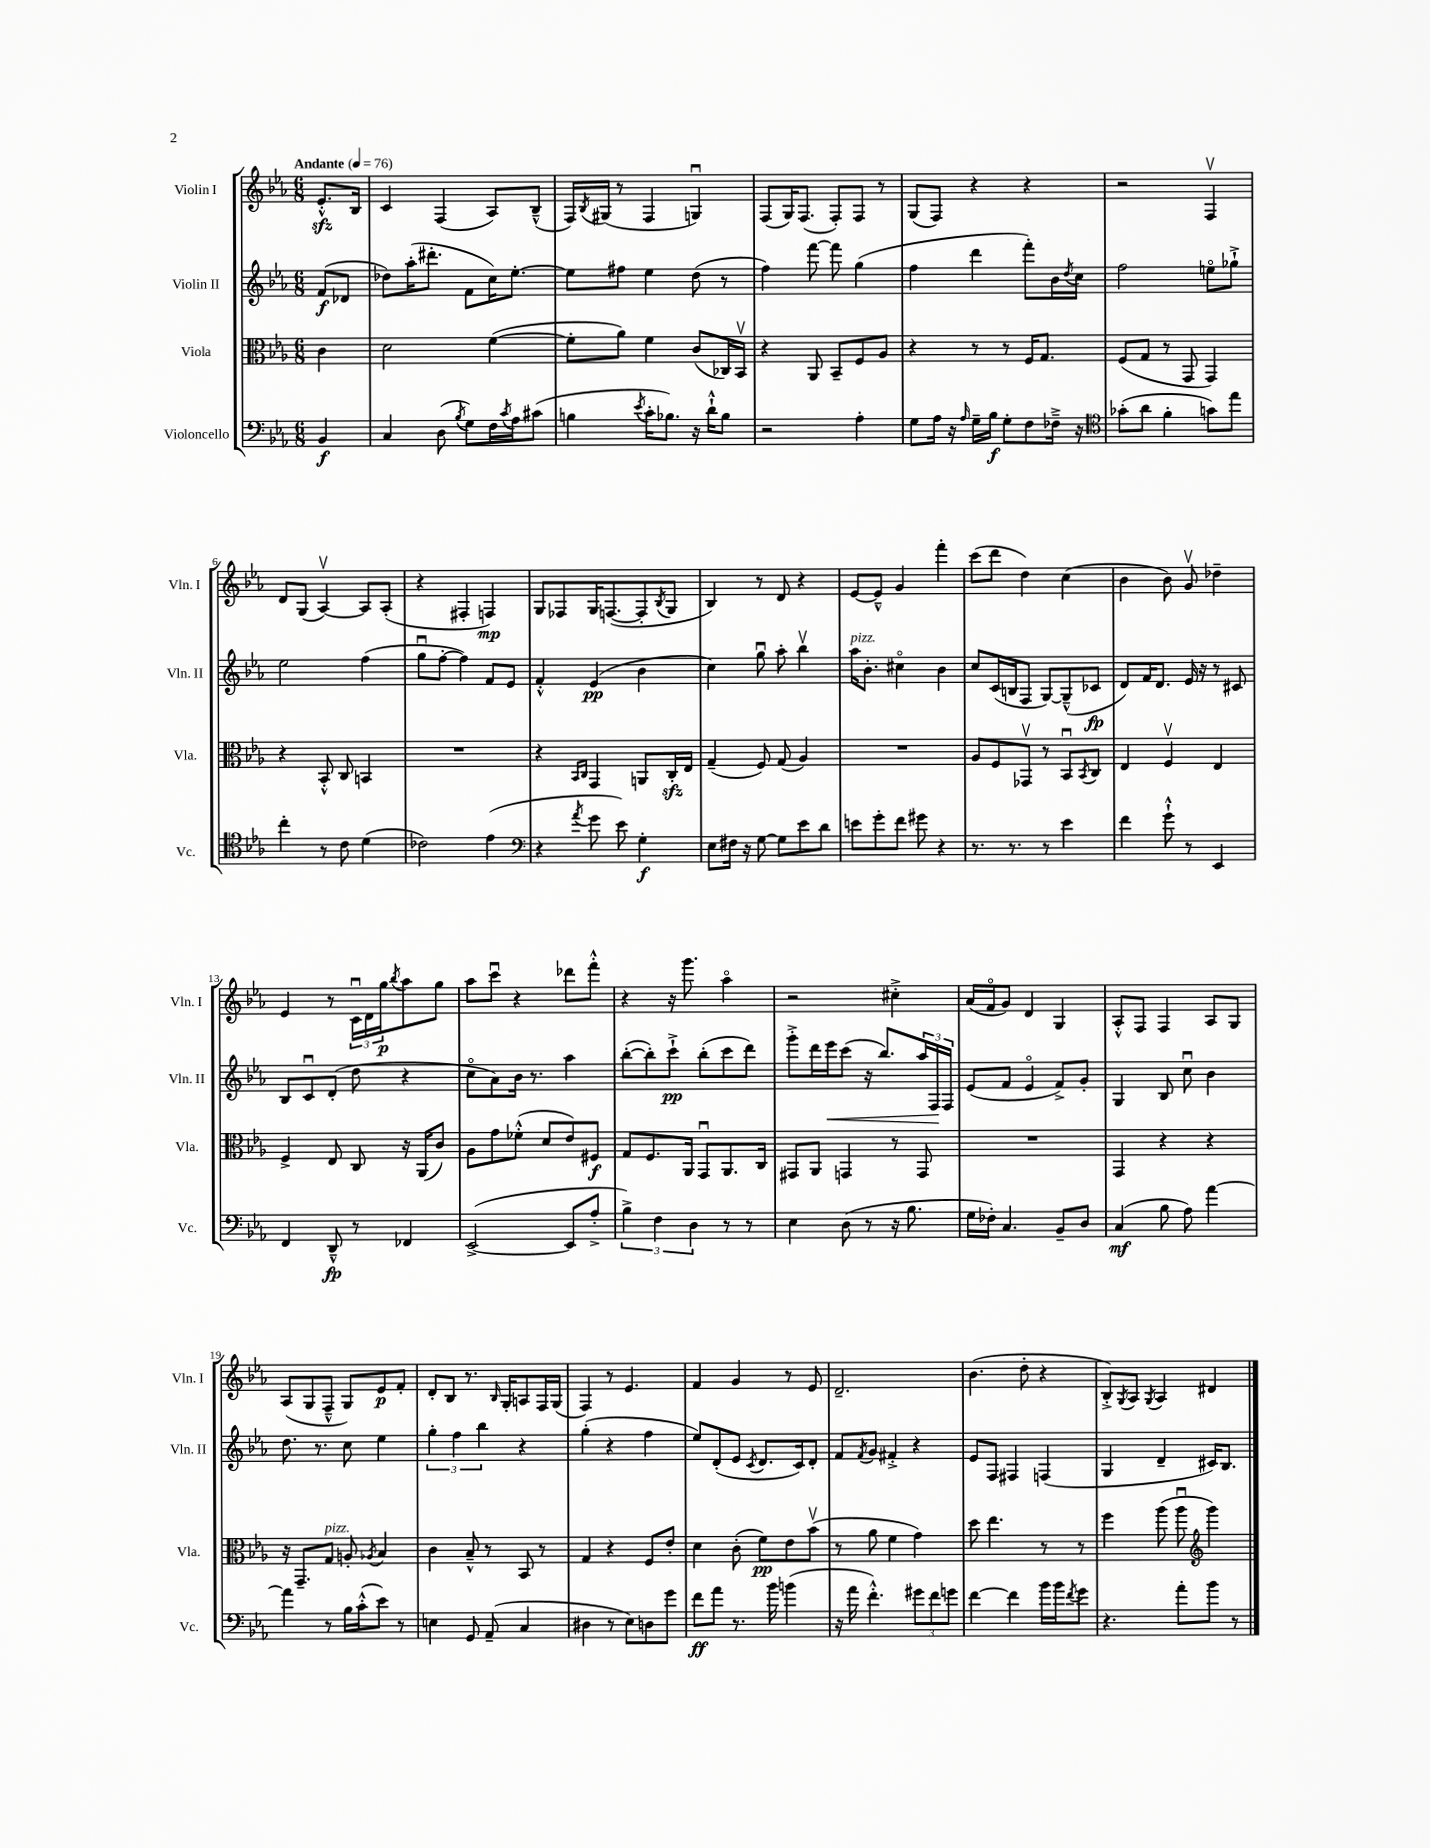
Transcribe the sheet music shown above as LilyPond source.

<<
\new StaffGroup <<
\new Staff = "s0" \with { instrumentName = "Violin I" shortInstrumentName = "Vln. I" } {
    \clef treble \key ees \major \numericTimeSignature \time 6/8 \partial 4 \tempo "Andante" 4 = 76
    ees'8.-.-^\sfz bes16 |
    c'4 f4( aes8) bes8---^( |
    f16) \acciaccatura { bes8 } gis16( r8 f4 g4\downbow) |
    f8( g16) f8.( f8-.) f8 r8 |
    g8( f8) r4 r4 |
    r2 f4\upbow |
    d'8 g8( aes4~\upbow) aes8 aes8-.( |
    r4 fis4-. f4\mp) |
    g8 fes8 g16 f8.~( f8-. \acciaccatura { bes8 } g8 |
    bes4) r8 d'8 r4 |
    ees'8~ ees'8---^ g'4 f'''4-. |
    c'''8( d'''8 d''4) c''4( |
    bes'4 bes'8) g'8\upbow des''4-- |
    ees'4 r8 \tuplet 3/2 { c'16\downbow d'16 g''16\p } \acciaccatura { bes''8 } aes''8 g''8 |
    aes''8 c'''8\downbow r4 des'''8 f'''8-.-^ |
    r4 r16 g'''8. aes''4\flageolet |
    r2 cis''4-.-> |
    aes'16( f'16\flageolet g'8) d'4 g4 |
    aes8-.-^ f8 f4 aes8 g8 |
    aes8( g8 f8---^ g8) ees'8\p f'8-. |
    d'8-. bes8 r8. \grace { bes16 } g16-. a8 f16 g16( |
    f4) r8 ees'4. |
    f'4 g'4 r8 ees'8 |
    d'2.-- |
    bes'4.( d''8-. r4 |
    bes8-.->) \acciaccatura { g8 } aes8 \acciaccatura { g8 } aes4 dis'4 \bar "|." |
}
\new Staff = "s1" \with { instrumentName = "Violin II" shortInstrumentName = "Vln. II" } {
    \clef treble \key ees \major \numericTimeSignature \time 6/8 \partial 4
    f'8\f( des'8 |
    des''8) aes''16-.( dis'''8.-. f'8 c''16) ees''8.~-. |
    ees''8 fis''8 ees''4 d''8( r8 |
    f''4) f'''8~ f'''8 g''4( |
    f''4 d'''4 f'''8-.) bes'16 \acciaccatura { d''8 } c''16 |
    f''2 e''8\flageolet ges''8-!-> |
    ees''2 f''4( |
    g''8\downbow f''8~-. f''4) f'8 ees'8 |
    f'4-.-^ ees'4\pp( bes'4 |
    c''4) g''8\downbow aes''8-. bes''4\upbow |
    aes''16^\markup { \italic "pizz." } bes'8.-. cis''4\flageolet bes'4 |
    c''8 c'16( b16 f8 g8~) g8---^( ces'8\fp |
    d'8) f'16 d'8. ees'16 r16 r8 cis'8 |
    bes8 c'8\downbow d'8-.( d''8 r4 |
    c''8\flageolet aes'8) bes'16 r8. aes''4 |
    bes''8~-.( bes''8-.) c'''8-!->\pp bes''8-.( c'''8 d'''8) |
    g'''8-.-> d'''16 ees'''16\< c'''8( r16 bes''8.) \tuplet 3/2 { aes''16 f16\! f16 } |
    ees'8( f'8 ees'4\flageolet f'8->) g'8-. |
    g4 bes8 c''8\downbow bes'4 |
    d''8. r8. c''8 ees''4 |
    \tuplet 3/2 { g''4-. f''4 bes''4 } r4 |
    g''4-.( r4 f''4 |
    ees''8) d'8-.( ees'8 \acciaccatura { c'8 } d'8. c'16) d'8-. |
    f'8 \acciaccatura { f'8 } g'8 fis'4-.-> r4 |
    ees'8 f8 fis4 f4( |
    g4 d'4-- cis'16) bes8. \bar "|." |
}
\new Staff = "s2" \with { instrumentName = "Viola" shortInstrumentName = "Vla." } {
    \clef alto \key ees \major \numericTimeSignature \time 6/8 \partial 4
    c'4 |
    d'2 f'4~( |
    f'8-. aes'8) f'4 c'8( ces16) bes,16\upbow |
    r4 aes,8 bes,8-- f8 aes8 |
    r4 r8 r8 f16 g8. |
    f8( g8 r8 g,8 g,4) |
    r4 bes,8-.-^ c8 b,4 |
    R2. |
    r4 \grace { bes,16 c16 } g,4 a,8 c16-.\sfz ees16 |
    g4--( f8) g8( aes4) |
    R2. |
    aes8 f8 ges,8\upbow r8 bes,8\downbow \acciaccatura { bes,8 } c8 |
    ees4 f4\upbow ees4 |
    f4-> ees8 c8 r16 aes,16( c'8) |
    aes8 g'8 fes'8-.-^( d'8 ees'8) fis8\f |
    g8 f8. aes,16 g,8\downbow aes,8. c16 |
    gis,8 aes,8 g,4 r8 g,8 |
    R2. |
    g,4 r4 r4 |
    r16 g,8.-- g8^\markup { \italic "pizz." } a8-. \acciaccatura { aes8 } bes4 |
    c'4 bes8---^ r8 bes,8 r8 |
    g4 r4 f8 ees'8-. |
    d'4 c'8-.( f'8\pp) ees'8 bes'8\upbow( |
    r8 aes'8 f'4 g'4) |
    d''8 ees''4. r8 r8 |
    f''4 aes''8( aes''8\downbow \clef treble g'''4) \bar "|." |
}
\new Staff = "s3" \with { instrumentName = "Violoncello" shortInstrumentName = "Vc." } {
    \clef bass \key ees \major \numericTimeSignature \time 6/8 \partial 4
    bes,4\f |
    c4 d8( \acciaccatura { bes8 } g8) f16 \acciaccatura { c'8 } aes16 cis'8( |
    b4 \acciaccatura { ees'8 } c'16-. bes8.) r16 d'16-!-^ bes8 |
    r2 aes4-. |
    g8 aes16 r16 \grace { aes16 } g16-- bes16\f g8-. f8 fes16---> r16 |
    \clef tenor ges'8-.( aes'8 f'4-. g'8) ees''8 |
    c''4-. r8 c'8 d'4( |
    ces'2) ees'4( |
    \clef bass r4 \acciaccatura { aes'8 } g'8 ees'8) g4-.\f |
    ees8 fis16 r16 g8~ g8 ees'8 d'8 |
    e'8 g'8-. f'8 gis'8 r4 |
    r8. r8. r8 ees'4 |
    f'4 g'8-!-^ r8 ees,4 |
    f,4 d,8---^\fp r8 fes,4 |
    ees,2~->( ees,8 aes8-.-> |
    \tuplet 3/2 { bes4->) f4 d4 } r8 r8 |
    ees4 d8( r8 r16 bes8. |
    g16 fes16-.) c4. bes,8-- d8 |
    c4\mf( bes8 aes8) aes'4~ |
    aes'4 r8 bes16 c'16-.-^( ees'8) r8 |
    e4 g,8 aes,8--( c4 |
    dis4 r8 ees8) d8 g'8 |
    f'8\ff aes'8 r8. bes'16 b'4( |
    r16 aes'16 f'4.-.-^) \tuplet 3/2 { gis'8 f'8 g'8 } |
    f'4~ f'4 bes'16 bes'16 \acciaccatura { f'8 } g'8 |
    r4. aes'8-. bes'8 r8 \bar "|." |
}
>>
>>
